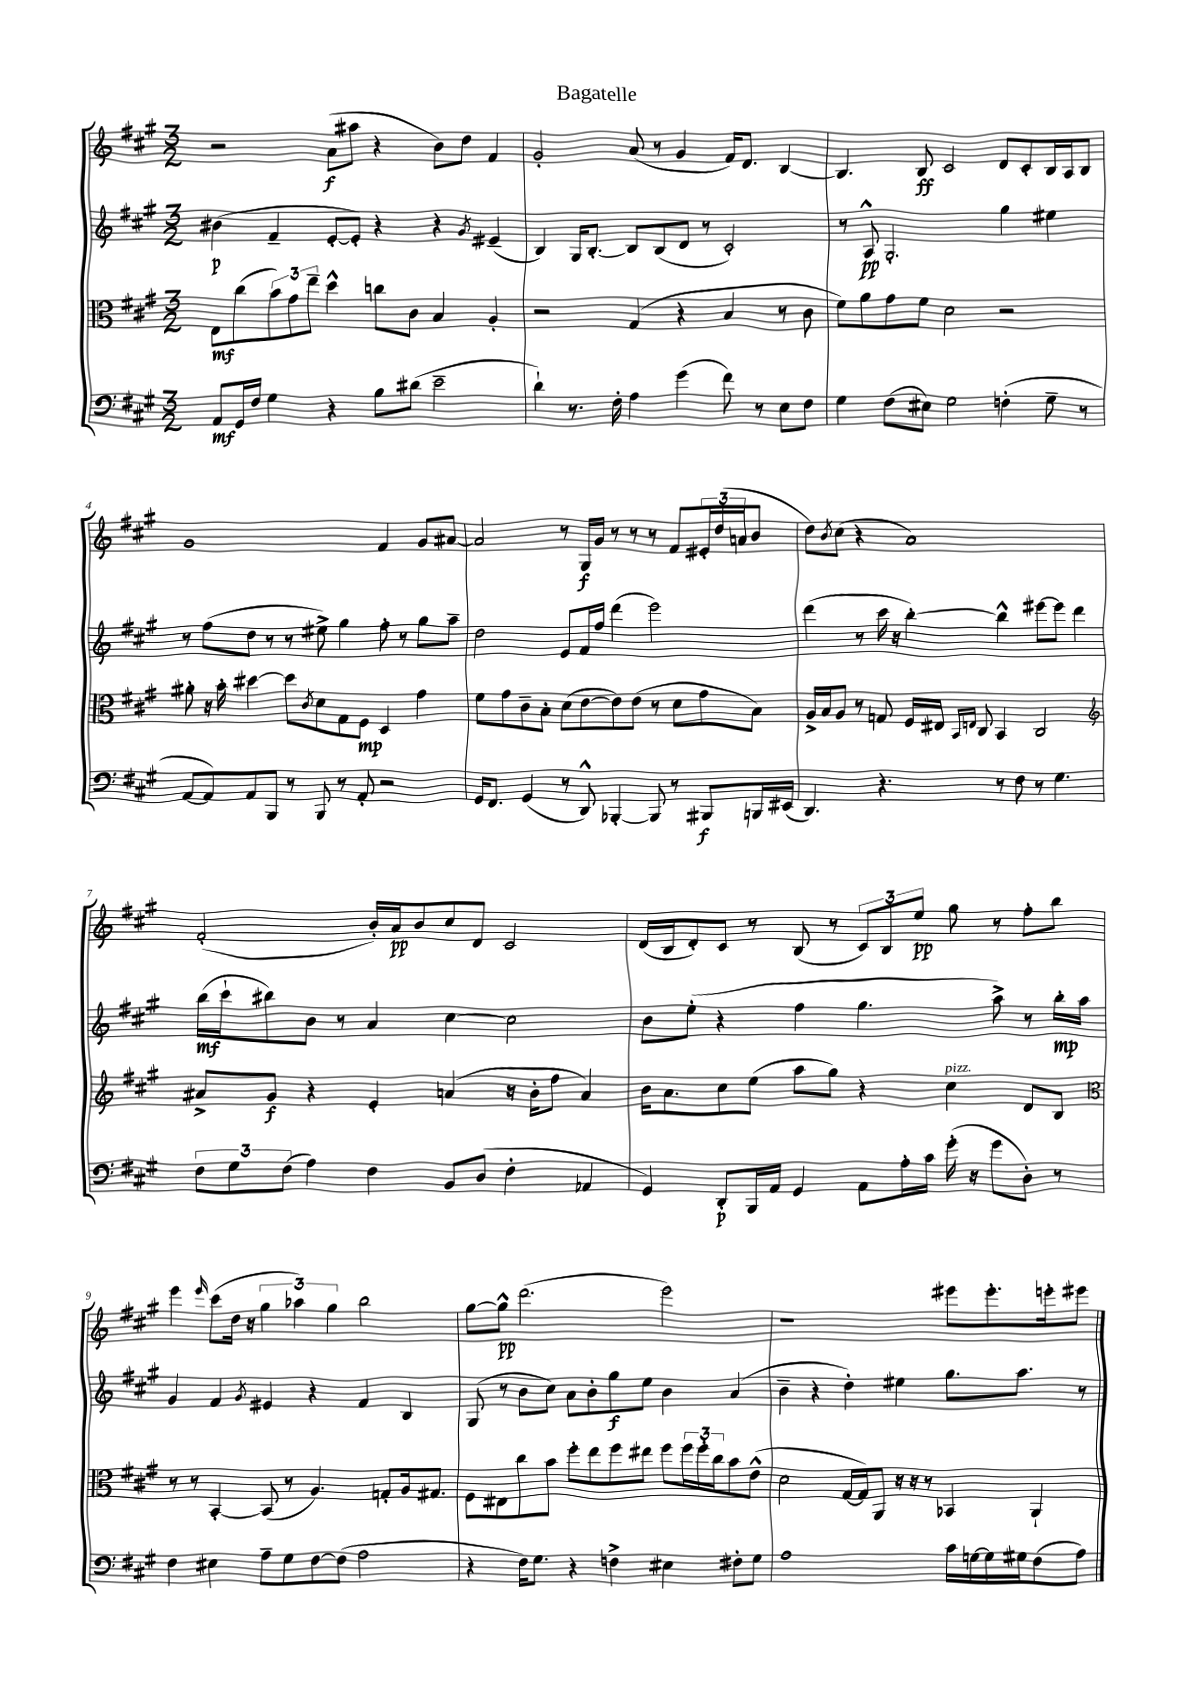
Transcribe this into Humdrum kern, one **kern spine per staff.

**kern	**kern	**kern	**kern
*staff4	*staff3	*staff2	*staff1
*clefF4	*clefC3	*clefG2	*clefG2
*k[f#c#g#]	*k[f#c#g#]	*k[f#c#g#]	*k[f#c#g#]
*M3/2	*M3/2	*M3/2	*M3/2
8AA/L	8E\L	(4b#\	2r
16GG#/L	(8cc#\	.	.
16F#/JJ	.	.	.
4G#\	12b\)	4f#~/	.
.	12g#\	.	.
.	12ee~\J	.	.
4r	4dd^^\	[8e'/L	(8a\L
.	.	8e'/]J)	8aa#\J
8B\L	8cc\L	4r	4r
(8d#\J	8c#\J	.	.
2e~\	4B/	4r	8b\L)
.	.	.	8dd\J
.	.	8qg#/	.
.	4A'/	(4e#~/	4f#/
=	=	=	=
4d`\)	2r	4B/)	2g#'/
8.r	.	16G#/LK	.
.	.	[8.B'/J	.
16F#'\	.	.	.
4A\	(4G#/	8B/]L	(8a/
.	.	(8B/	8r
(4g#\	4r	8d/J	4g#/
.	.	8r	.
8f#\)	4B/	2c#'/)	16f#/LK)
.	.	.	8.d/J
8r	.	.	.
8E\L	8r	.	[4B/
8F#\J	8c#\	.	.
=	=	=	=
4G#\	8f#\L)	8r	4.B/]
.	8a\	8A^^/	.
(8F#\L	8g#\	2.G#'/	.
8E#\J)	8f#\J	.	8B/
2G#\	2d\	.	2c#/
(4F'\	2r	4gg#\	8d/L
.	.	.	8c#'/
8G#~\	.	4ee#\	16B/L
.	.	.	16A/J
8r	.	.	8B/J
=	=	=	=
[8AA/L	8a#'\	8r	1g#
8AA/])	16r	(8ff#\L	.
.	16b'\	.	.
8AA/	[4dd#\	8dd\J	.
8BBB/J	.	8r	.
8r	8dd#\]L	8r	.
.	8qc#/	.	.
8BBB/	8d\	8ee#^\)	.
8r	8G#\	4gg#\	.
8AA'/	8F#\J	.	.
2r	4D/	8ff#'\	4f#/
.	.	8r	.
.	4g#\	8gg#\L	8g#/L
.	.	8aa~\J	[8a#/J
=	=	=	=
16GG#/LK	8f#\L	2dd\	2a#/]
8.FF#/J	.	.	.
.	8g#\	.	.
(4GG#/	8c#~\	.	.
.	8B'\J	.	.
8r	(8d\L	8e/L	8r
8DD^^/)	[8e\	16f#/L	16G#/LL
.	.	16ff#/JJ	16g#/JJ
[4BBB-'/	8e\])	(4ddd\	8r
.	(8e\J	.	8r
8BBB-/]	8r	2eee\)	8r
8r	8d\L	.	8f#/L
8BBB#/L	8g#\	.	24e#'/L
.	.	.	(24dd/
.	.	.	24a/J
16BBB/L	8B\J)	.	8b/J
(16EE#/JJ	.	.	.
=	=	=	=
4.DD/)	16A^/LL	(4ddd\	8dd\L)
.	16B/J	.	.
.	.	.	8qb/
.	8A/J	.	(8cc#\J
.	8r	8r	4r
4.r	8G/	16ccc#\	.
.	.	16r	.
.	16F#/LL	[4bb'\)	1a)
.	16E#/JJ	.	.
.	16qqBB/LL	.	.
.	16qqE/JJ	.	.
.	8C#/	.	.
8r	4BB/	4bb^^\]	.
8F#\	.	.	.
8r	2C#/	[8eee#\L	.
4.G#\	.	8eee#\]J	.
.	.	4ddd\	.
=	=	=	=
*	*clefG2	*	*
12F#\L	8a#^/L	(16bb\LL	(2f#'/
.	.	16ccc#`\J	.
12G#\	.	.	.
.	8g#/J	8bb#\)	.
(12F#\J	.	.	.
4A\)	4r	8b\J	.
.	.	8r	.
4F#\	4e'/	4a/	16b'/LL)
.	.	.	16a/J
.	.	.	8b/
8BB/L	(4a/	[4cc#\	8cc#/
(8D/J	.	.	8d/J
4F#'\	16r	2cc#\]	2c#/
.	16b'\LK	.	.
.	8ff#\J	.	.
4AA-/	4a/)	.	.
=	=	=	=
4GG#/)	16b\LK	8b\L	(16d/LL
.	8.a\	.	16B/J
.	.	(8ee'\J	8d'/)
8DD'/L	8cc#\	4r	8c#/J
16BBB/L	(8ee\J	.	8r
16AA/JJ	.	.	.
4GG#/	8aa\L	4ff#\	(8B/
.	8gg#\J)	.	8r
8AA\L	4r	4.gg#\	12c#/L)
.	.	.	12B/
16A'\L	.	.	.
.	.	.	12ee/J
16c#\JJ	.	.	.
(16g#'\	4cc#\	.	8gg#\
16r	.	.	.
8g#\L	.	8aa^\)	8r
8D'\J)	8d/L	8r	8ff#'\L
8r	8B/J	16bb'\LL	8bb\J
.	.	16aa\JJ	.
=	=	=	=
*	*clefC3	*	*
4F#\	8r	4g#/	4eee\
.	8r	.	.
.	.	.	16qqeee/
4E#\	[4BB'/	4f#/	(8ccc#\L
.	.	.	16dd\Jk
.	.	.	16r
.	.	8qg#/	.
8A~\L	(8BB/]	4e#/	6gg#\
8G#\	8r	.	.
.	.	.	6aa-\)
[8F#\	4.A/)	4r	.
.	.	.	6gg#\
(8F#\]J	.	.	.
2A\	.	4f#/	2bb\
.	8G'/L	.	.
.	16A/k	4B/	.
.	8.G#/J	.	.
=	=	=	=
4r	8F#\L	(8G#/	[8gg#\L
.	8E#\	8r	8gg#^^\]J
16F#\LK)	8cc#\	8b\L	(2.ddd\
8.G#\J	.	.	.
.	8b\J	8cc#\J)	.
4r	8ff#'\L	8a\L	.
.	8ee\	8b'\	.
4F^\	8ff#\	8gg#\	.
.	8ee#\J	8ee\J	.
4E#\	8ff#\L	4b\	2eee\)
.	24ff#\L	.	.
.	24ff#'\	.	.
.	24cc#\J	.	.
8F#'\L	8b\	(4a/	.
8G#\J	(8e^^\J	.	.
=	=	=	=
1A	2d\	4b~\	1r
.	.	4r	.
.	[16G#/LL	4dd'\)	.
.	16G#/]J)	.	.
.	8AA/J	.	.
.	16r	4ee#\	.
.	16r	.	.
.	8r	.	.
16c#\LL	4BB-/	8.gg#\L	8eee#\L
[16G\	.	.	.
16G\]	.	.	8.eee#'\
16G#\J	.	8.aa\J	.
(8F#\	4AA`/	.	.
.	.	.	16eee'\k
8A\J)	.	8r	8eee#\J
==	==	==	==
*-	*-	*-	*-
